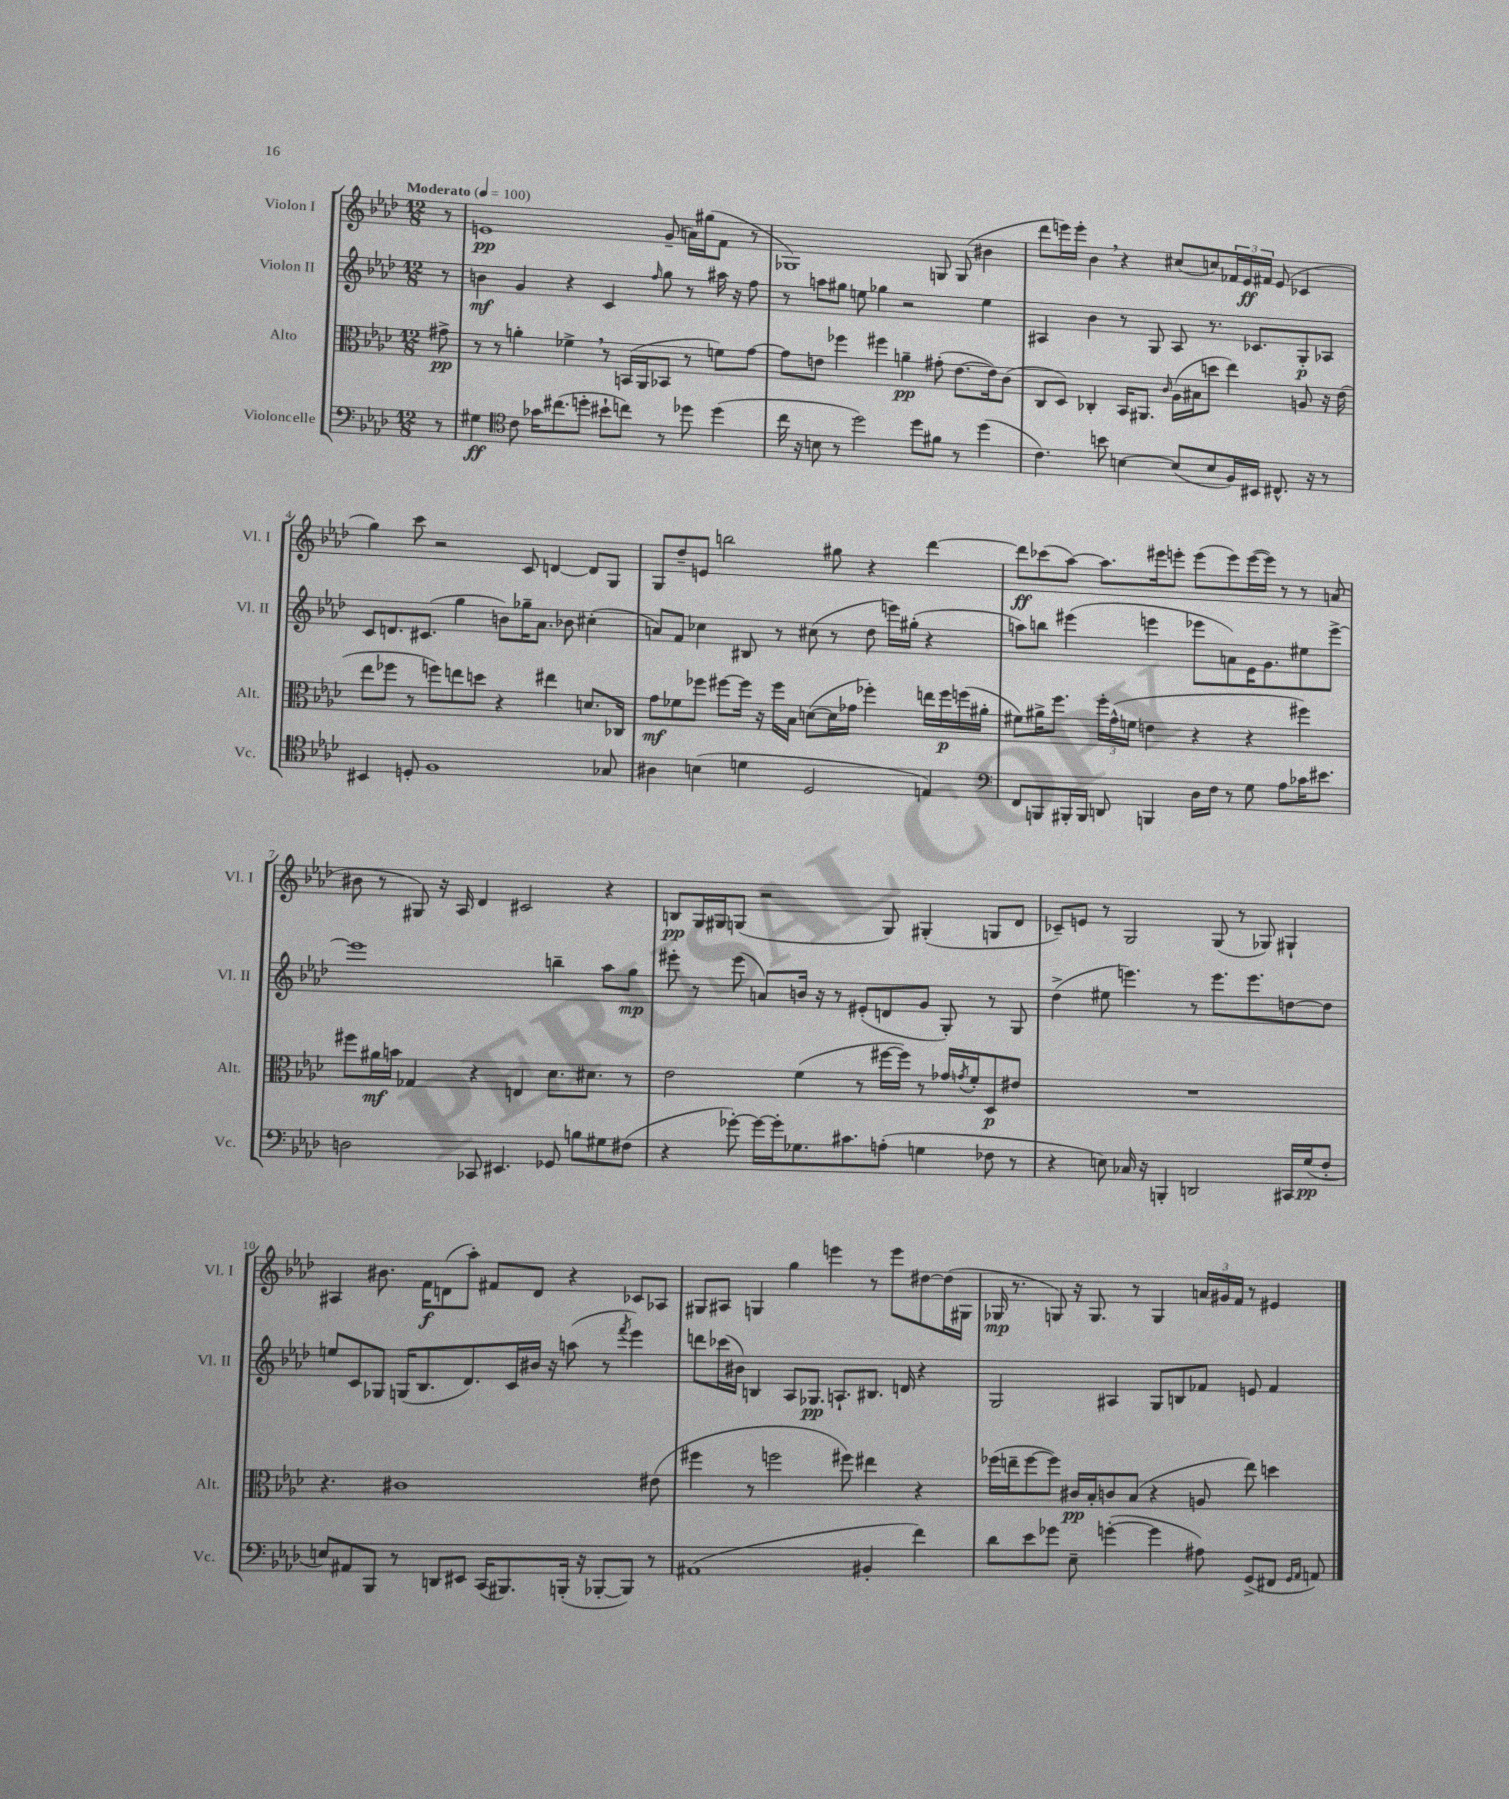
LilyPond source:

<<
\new StaffGroup <<
\new Staff = "s0" \with { instrumentName = "Violon I" shortInstrumentName = "Vl. I" } {
    \clef treble \key aes \major \numericTimeSignature \time 12/8 \partial 8 \tempo "Moderato" 4 = 100
    r8 |
    e'1\pp g'8--( a'16) gis''16( f'8 r8 |
    ges1) g8 g8( bis'4 |
    des'''8 e'''16) e'''16-. bes'4 \breathe r4 cis''8( c''8) \tuplet 3/2 { fes'16 ees'16\ff fis'16 } ees'8( ces'4 |
    g''4) c'''8 r2 c'8 d'4~ d'8 g8 |
    g8 des''8-- e'8 b''2 gis''8 r4 des'''4~ |
    des'''8\ff ces'''8( aes''8~) aes''8. eis'''16 e'''8-. e'''8( e'''8) e'''16~( e'''16) r8 r8 a'8( |
    bis'8 r8 gis8) r16 aes16 des'4 cis'2 r4 |
    b8\pp g16 gis16 g8( r2 g8) gis4-.( g8 des'8 |
    ces'8--) e'8 r8 g2 g8( r8 ges8) gis4-! |
    ais4 bis'8. f'16\f d'8( aes''8-.) fis'8 d'8 r4 ces'8 aes8 |
    gis8 ais8 g4 g''4 e'''4 r8 e'''8 dis''8~ dis''16( gis16 |
    ges16\mp r8. g8) r16 g8. r8 g4 \tuplet 3/2 { a'16 gis'16 f'16 } r8 eis'4 \bar "|." |
}
\new Staff = "s1" \with { instrumentName = "Violon II" shortInstrumentName = "Vl. II" } {
    \clef treble \key aes \major \numericTimeSignature \time 12/8 \partial 8
    r8 |
    b'4\mf g'4 r4 c'4 \grace { f''16 } g''8 r8 ais''16 r16 f''8 |
    r8 a''8 gis''8 e''8 ges''4 r2 e''4 |
    ais4 bes'4 r8 g8 ais8 r8. ces'8. g8-.\p aes8 |
    c'8 d'8. cis'8.( g''4 b'8) ges''16-- aes'8. bes'8 cis''4-.( |
    a'8) f'8 ces''4 bis8 r8 cis''8( r8 des''8 e'''16) gis''16-.( r4 |
    a''8) b''8 eis'''4( e'''4 ees'''8 a'8) ees'16 g'8. eis''8 ees'''8~-> |
    ees'''1 b''4-- aes''8 g''8\mp |
    eis'''8-. r8 eis'''8( a'8) b'16 r16 r8 eis'8-.( d'8 g'8 g8-.) r8 g8 |
    des''4->( eis''8 e'''4.) r8 e'''8. e'''8. d''8~ d''8 |
    e''8 c'8 ges8 g16( bes8. des'8.) c'16 bis'16 r16 a''8( r8 \acciaccatura { f'''8 } ees'''4) |
    d'''8 ces'''16( bis'16) b4 aes8 ges8.\pp a8.-! bis8. d'16 r4 |
    g2 ais4 g8 b8 fes'8 e'8 fes'4 \bar "|." |
}
\new Staff = "s2" \with { instrumentName = "Alto" shortInstrumentName = "Alt." } {
    \clef alto \key aes \major \numericTimeSignature \time 12/8 \partial 8
    gis'8->\pp |
    r8 r8 a'4-. fes'4-> \breathe r8 b,16( aes,16 bes,8 r8 f'8) g'8~ |
    g'8 e'8 fes''4 fis''4 a'4--\pp gis'8-.( e'8.~ e'16) c'8( |
    c8 des8) ces4-. bes,16 ais,8. \grace { c'16 } aes16( bis16 d''8 ees''4) a8 r16 ees'16( |
    ees''8 fes''8 r8 f''8) e''8 d''8 r4 eis''4 d'8. ces16 |
    g'8\mf fes'8 fes''8 fis''8~ fis''16 r16 fis''16 bes16 d'8~( d'16 ges'16 fes''4-.) e''16 fes''16\p f''16( ais'16-. |
    fis'8) ais'16-> f''8. \tuplet 3/2 { f''16-. g'16-^( f'16 } e'4 r4 r4 fis''4) |
    fis''8 ais'16\mf b'16 ges4 r4 e4 des'8. dis'8. r8 |
    ees'2 f'4( r8 fis''16~ fis''16) r8 ges'16 \acciaccatura { g'8 } f'16-. des8\p eis'8 |
    R1. |
    r4. cis'1 eis'8( |
    fis''4 r8 f''2 fis''8) eis''4 r4 |
    fes''16( e''16-- fes''8~ fes''8) cis'16\pp bes16-. c'8 bes8( r4 a8 e''8) d''4 \bar "|." |
}
\new Staff = "s3" \with { instrumentName = "Violoncelle" shortInstrumentName = "Vc." } {
    \clef bass \key aes \major \numericTimeSignature \time 12/8 \partial 8
    r8 |
    gis4\ff \clef tenor c'8 ges'16 cis''8.( d''8-. bis'8-! c''8) r8 des''8 des''4( |
    c''16 r16 b8 r8 des''2) des''8 fis'8 r8 des''4( |
    c'4.) b'8 b4~ b8( b8 f16) bis,16 cis8.-^ r16 r8 |
    bis,4 d8-. f1 ges8 |
    ais4 b4( d'4 des2 e4) |
    \clef bass f,8 b,,8 bis,,16-. bis,,16 d,8 b,,4 des16 f16 r8 g8 aes8 ces'16 eis'8. |
    d2 ces,8 eis,4. ges,8 b8 gis8 fis8( |
    r4 ges'8~-.) ges'16~ ges'16-. ges8. cis'8. a8-.( g4 fes8 r8 |
    r4 e8) ces16 r16 b,,4-. d,2 cis,16 g16\pp( f8-. |
    e8) ais,8 bes,,8 r8 d,8 eis,8 c,16( bis,,8.) b,,16-.( r16 bes,,8~-. bes,,8) r8 |
    ais,1( bis,4-. f'4) |
    des'8 ees'8 ges'8 ees8-- g'4~-.( g'4 ais8) g,8->( fis,8 \grace { g,16 aes,16 } a,8) \bar "|." |
}
>>
>>
